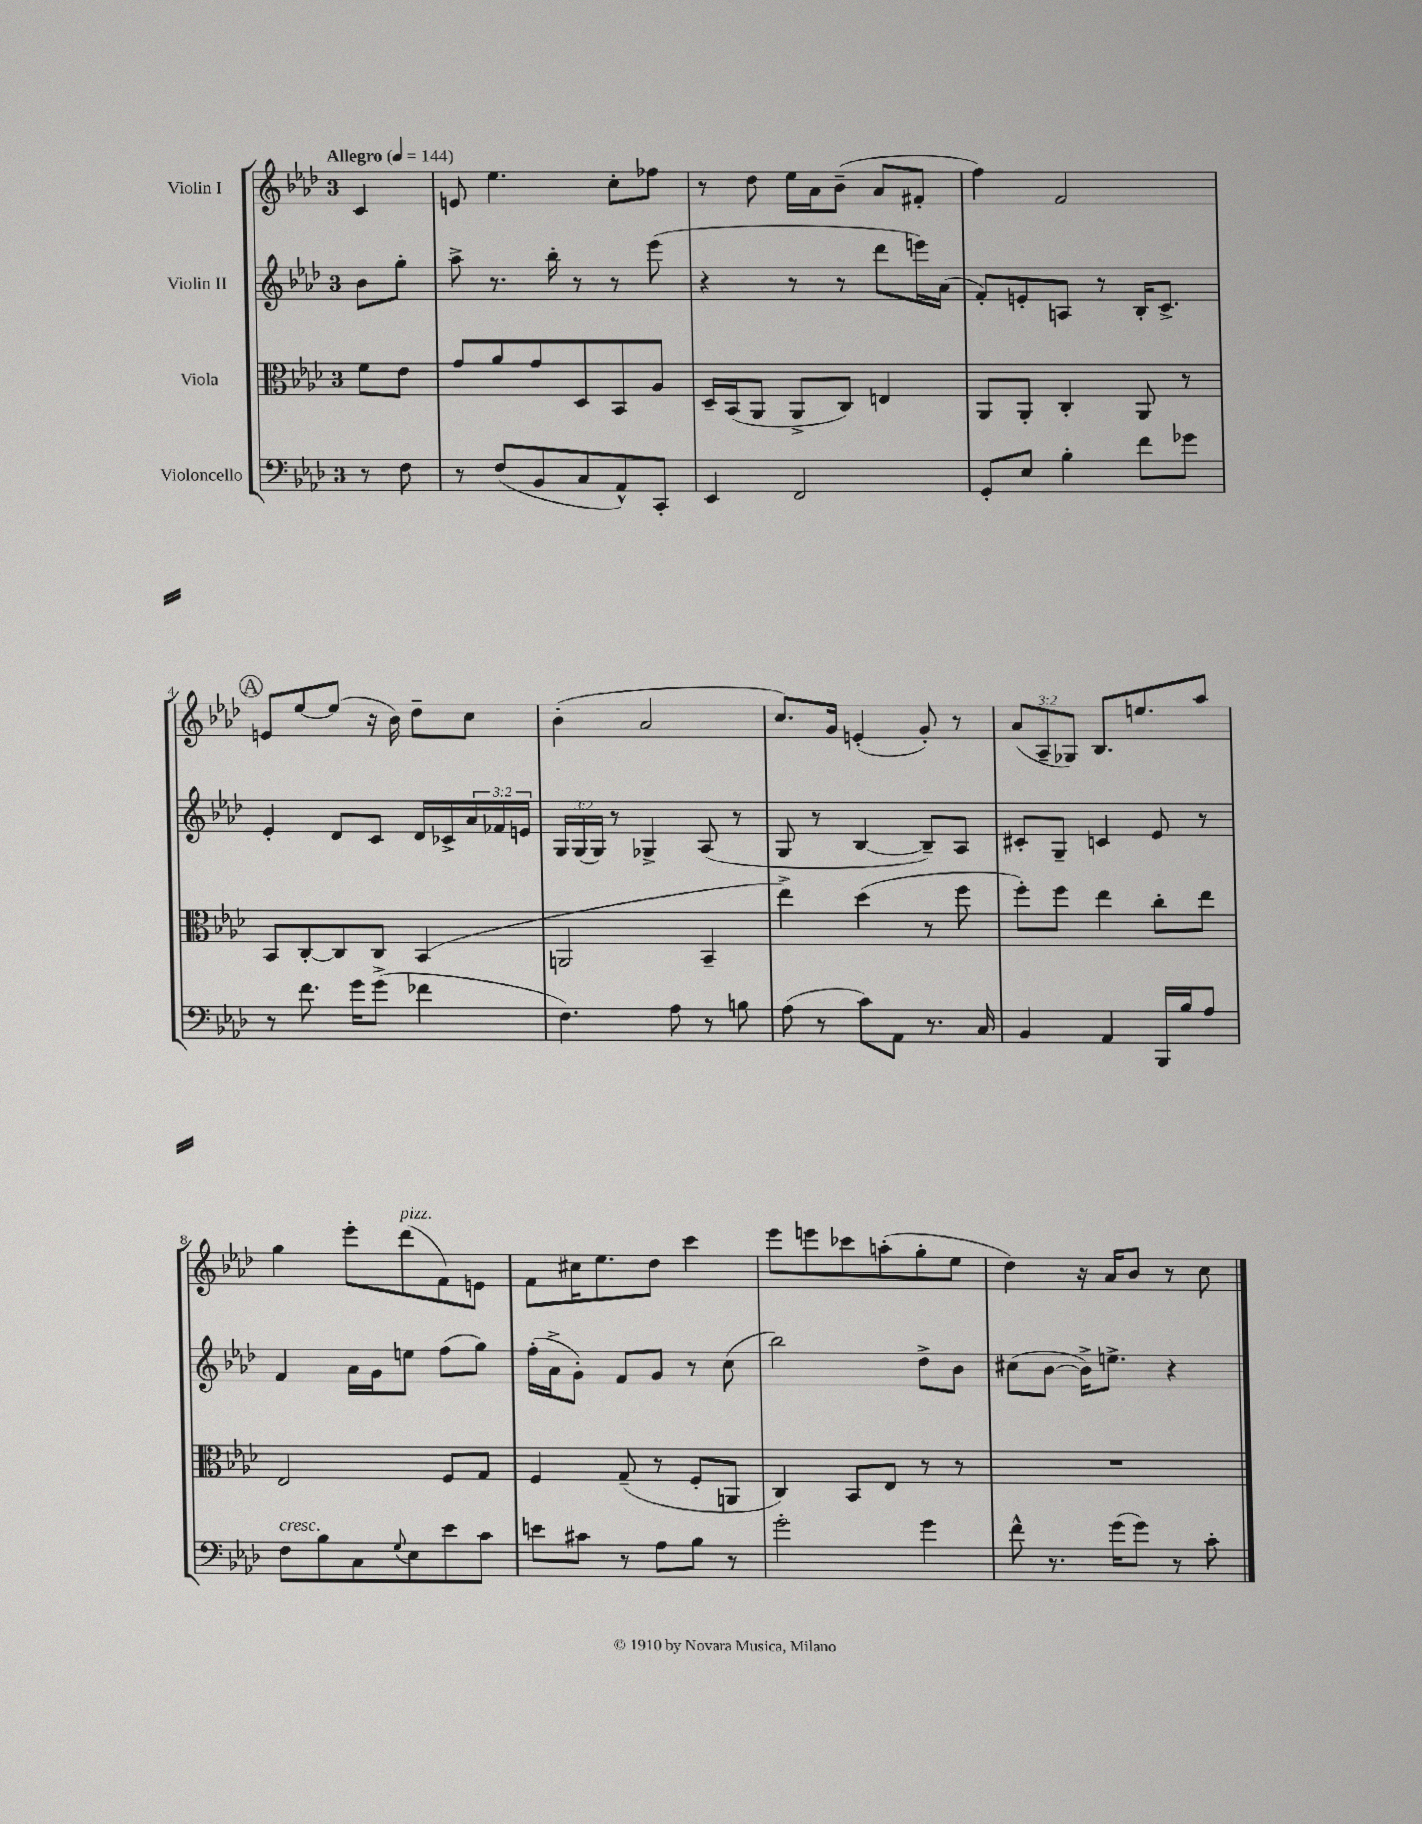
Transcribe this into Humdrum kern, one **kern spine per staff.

**kern	**kern	**kern	**kern
*part4	*part3	*part2	*part1
*staff4	*staff3	*staff2	*staff1
*I"Violoncello	*I"Viola	*I"Violin II	*I"Violin I
*clefF4	*clefC3	*clefG2	*clefG2
*k[b-e-a-d-]	*k[b-e-a-d-]	*k[b-e-a-d-]	*k[b-e-a-d-]
*M3/4	*M3/4	*M3/4	*M3/4
*MM144	*MM144	*MM144	*MM144
=	=	=	=
!	!	!	!LO:TX:a:B:t=Allegro
8r	8f\L	8b-\L	4c/
8F\	8e-\J	8gg'\J	.
=1	=1	=1	=1
8r	8g/L	8aa-^\	8en/
(8F/L	8a-/	8.r	4.ee-\
8BB-/	8g/	.	.
.	.	16bb-'\	.
8C/	8D-/	8r	.
8AA-^^/)	8BB-/	8r	8cc'\L
8CC'/J	8A-/J	(8eee-\	8ff-X\J
=2	=2	=2	=2
4EE-/	16D-~/LL	4r	8r
.	(16BB-/J	.	.
.	8AA-/J	.	8dd-\
2FF/	8AA-^/L	8r	16ee-\LL
.	.	.	16a-\J
.	8C/J)	8r	(8b-~\J
.	4En/	8ddd-\L	8a-/L
.	.	16eeen\L)	8f#X'/J
.	.	(16a-\JJ	.
=3	=3	=3	=3
8GG'/L	8AA-/L	8f'/L)	4ff\)
8E-/J	8AA-'/J	8en'/	.
4B-'\	4C'/	8An/J	2f/
.	.	8r	.
8f\L	8AA-/	16B-'/KL	.
.	.	8.c^/J	.
8g-X\J	8r	.	.
!!LO:LB:g=z
!!LO:REH:place=s1:t=A
=4	=4	=4	=4
8r	8BB-/L	4e-'/	8en/L
8.f\	[8C'/	.	[8ee-/
.	8C/]	8d-/L	(8ee-/J]
16g\KL	.	.	.
(8g^\J	8C/J	8c/J	16r
.	.	.	16b-\)
4f-X\	(4BB-/	16d-/LL	8dd-~\L
.	.	16c-X^/	.
.	.	24a-/	8cc\J
.	.	24f-X/	.
.	.	24en/JJ	.
=5	=5	=5	=5
4.F\)	2AAn/	24G/LL	(4b-'\
.	.	(24G/	.
.	.	24G/JJ)	.
.	.	8r	.
.	.	4G-X^/	2a-/
8A-\	.	.	.
8r	4BB-~/	(8A-/	.
8Bn\	.	8r	.
=6	=6	=6	=6
(8A-\	4ee-^\)	8G/	8.cc/L)
8r	.	8r	.
.	.	.	16g/Jk
8c\L)	(4dd-\	[4B-/	(4en'/
8AA-\J	.	.	.
8.r	8r	8B-~/L])	8g'/)
.	8ff\	8A-/J	8r
16C/	.	.	.
=7	=7	=7	=7
4BB-/	8ff'\L)	8c#X'/L	(12a-/L
.	.	.	12A-~/
.	8ff\J	8G~/J	.
.	.	.	12G-X/J)
4AA-/	4ee-\	4cn/	8.B-/L
.	.	.	8.een/
16BBB-/LL	8cc'\L	8e-/	.
16B-/J	.	.	.
8A-/J	8ee-\J	8r	8aa-/J
!!LO:LB:g=z
=8	=8	=8	=8
!LO:TX:a:i:t=cresc.	!	!	!
8F\L	2E-/	4f/	4gg\
8B-\	.	.	.
8C\	.	16a-\LL	8eee-'\L
.	.	16g\J	.
8qqG/	.	.	.
!	!	!	!LO:TX:a:i:t=pizz.
8E-\	.	8een\J	(8ddd-\
8e-\	8F/L	(8ff\L	8f\)
8c\J	8G/J	8gg\J)	8en\J
=9	=9	=9	=9
8en\L	4F/	(16ff'\LL	8f\L
.	.	16a-^\J	.
8c#X\J	.	8g'\J)	16cc#X\K
.	.	.	8.ee-\
8r	(8G~/	8f/L	.
8A-\L	8r	8g/J	8dd-\J
8B-\J	8F'/L	8r	4ccc\
8r	8AAn/J	(8cc\	.
=10	=10	=10	=10
2g'\	4C/)	2bb-\)	8eee-\L
.	.	.	8eeen\
.	8BB-/L	.	8ccc-X\
.	8E-/J	.	(8aan'\
4g\	8r	8dd-^\L	8gg'\
.	8r	8b-\J	8ee-\J
=11	=11	=11	=11
8f^^\	2.r	(8cc#X\L	4dd-\)
8.r	.	[8b-\J	.
.	.	16b-^\KL])	16r
(16g\KL	.	8.een^\J	16a-/KL
8g\J)	.	.	8b-/J
8r	.	4r	8r
8c'\	.	.	8cc\
==	==	==	==
*-	*-	*-	*-
